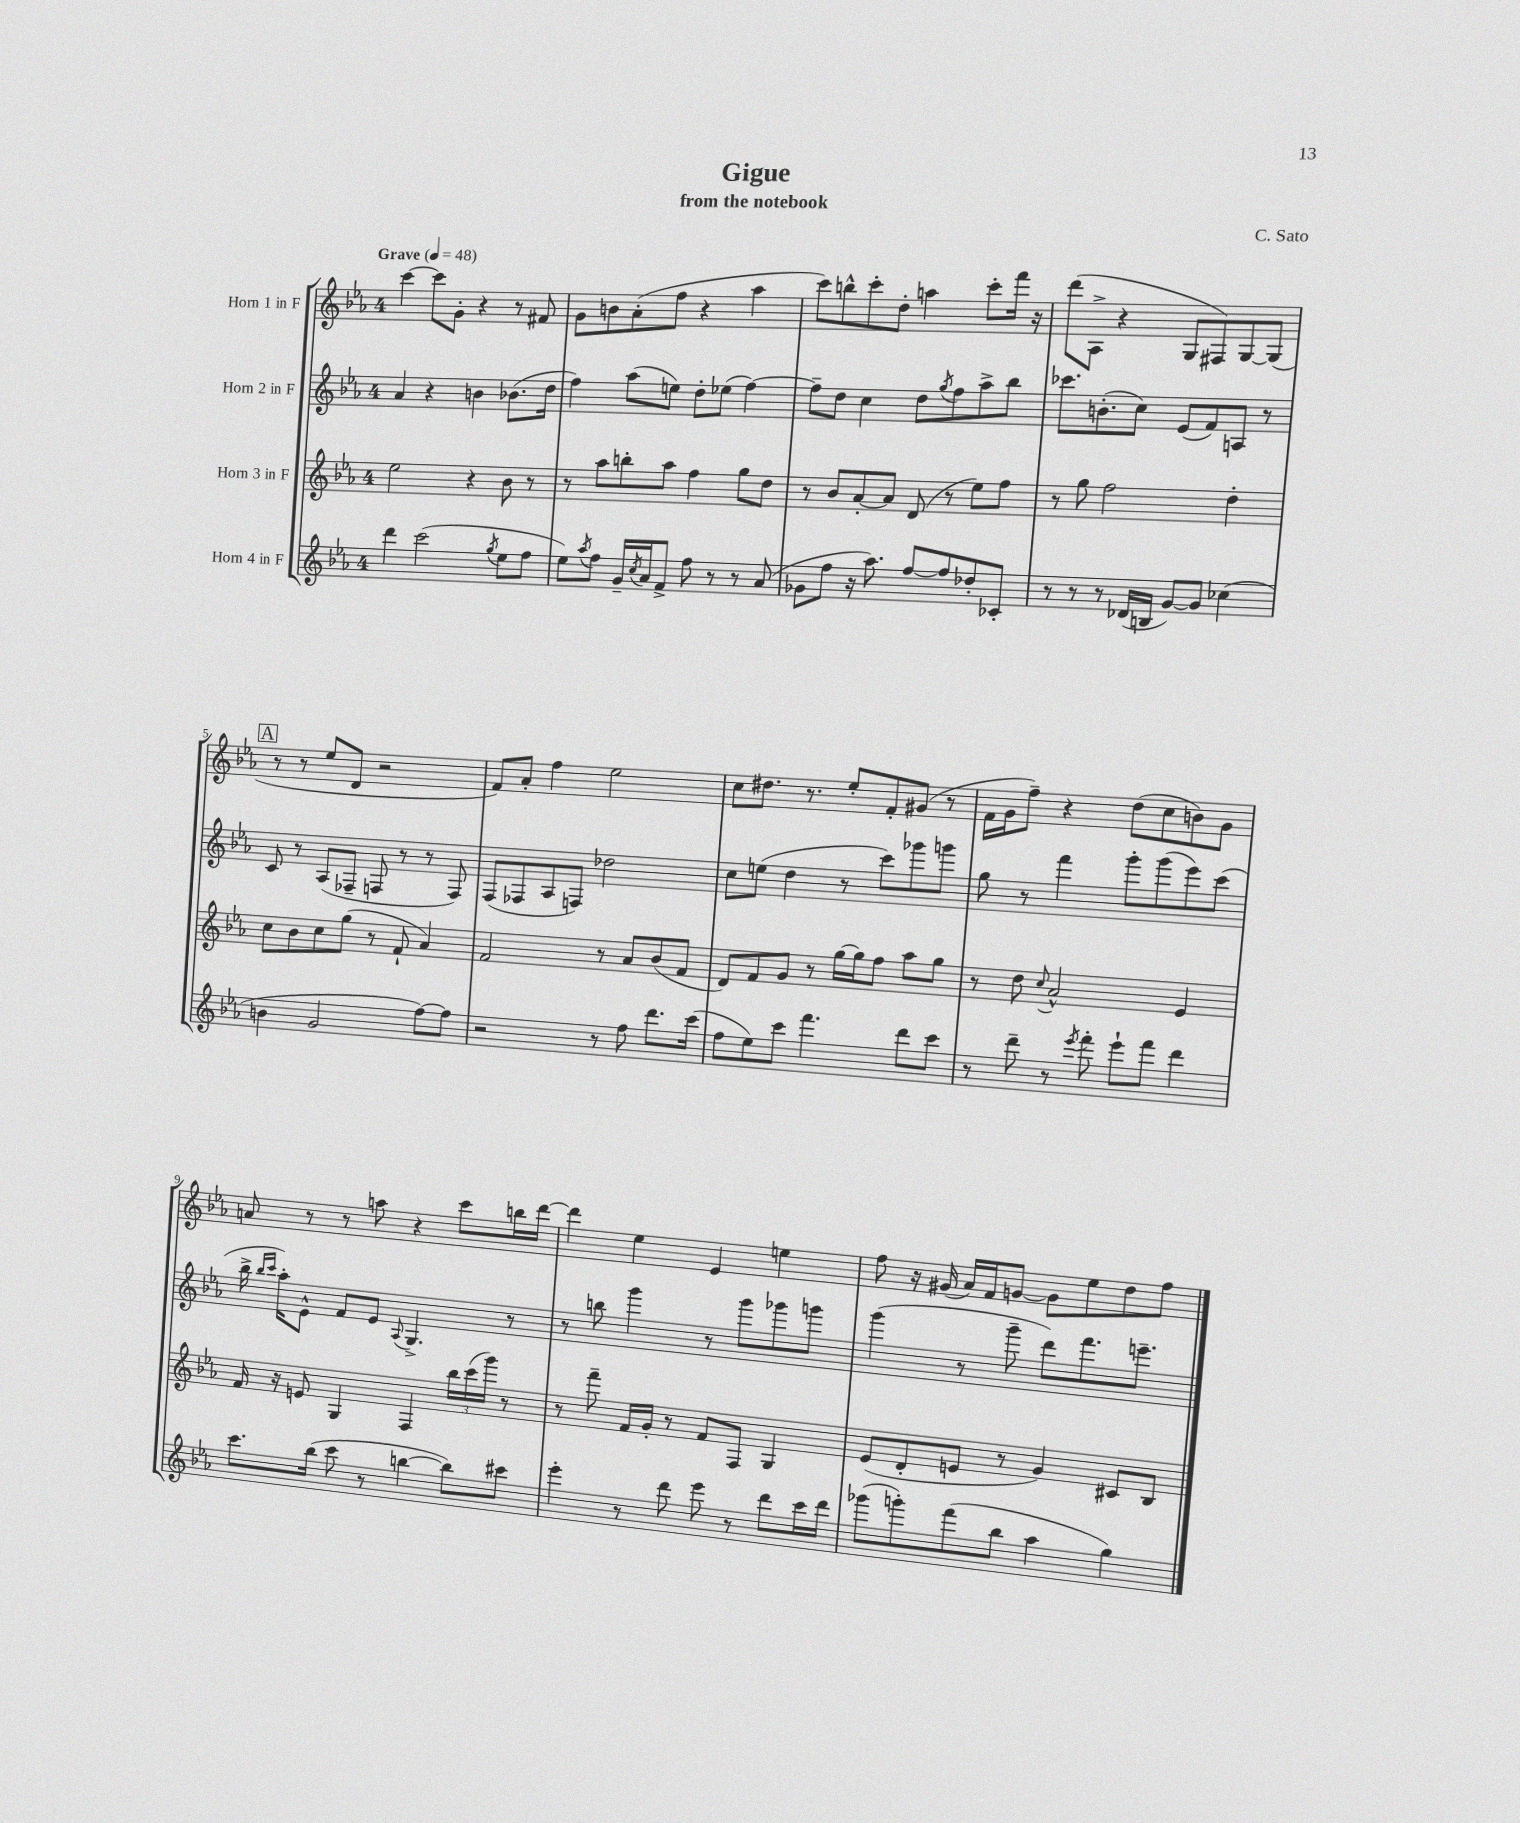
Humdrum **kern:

**kern	**kern	**kern	**kern
*staff4	*staff3	*staff2	*staff1
*clefG2	*clefG2	*clefG2	*clefG2
*k[b-e-a-]	*k[b-e-a-]	*k[b-e-a-]	*k[b-e-a-]
*M4/4	*M4/4	*M4/4	*M4/4
*MM48	*MM48	*MM48	*MM48
4ddd	2ee-	4a-	[4ccc
(2ccc	.	4r	8ccc]
.	.	.	8g'
.	4r	4b	4r
8qgg	.	.	.
8ee-	8b-	(8.b-	8r
8ff	8r	.	8f#
.	.	16dd	.
=	=	=	=
8ee-)	8r	4ff)	8g
8qaa-	.	.	.
8ff	8aa-	.	8b
16g~	8bb'	(8aa-	(8a-'
8qcc	.	.	.
16a-	.	.	.
8f^	8aa-	8ee)	8ff
8ff	4ff	8dd'	4r
8r	.	(8ee-	.
8r	8gg	[4ff)	4aa-
(8a-	8dd	.	.
=	=	=	=
8g-	8r	8ff~]	8ccc)
8ff	8b-	8dd	8bb^^
16r	[8a-'	4cc	8ccc'
8.aa-)	.	.	.
.	8a-]	.	8dd'
[8ff	(8d	8dd	4aa
.	.	8qgg	.
8ff]	8r	8ff	.
8dd-'	8ee-)	8aa-^	8ccc'
8c-'	8ff	8bb-	16fff
.	.	.	16r
=	=	=	=
8r	8r	8.ccc-	(8ddd
8r	8gg	.	8A-^
.	.	(8.b'	.
8r	2ff	.	4r
(16d-	.	8cc)	.
16B	.	.	.
[8g)	.	(8e-	8G
8g]	.	8f)	8F#)
(4cc-	4dd'	8A	[8G
.	.	8r	(8G]
=	=	=	=
4b	8cc	8c	8r
.	8b-	8r	8r
2g	8cc	(8A-	8ee-
.	(8gg	8F-~	8d
.	8r	8F	2r
.	8f`	8r	.
[8ff)	4a-)	8r	.
8ff]	.	8F)	.
=	=	=	=
2r	2f	(8F	8f)
.	.	8F-	8a-'
.	.	8A-	4ff
.	.	8F)	.
8r	8r	2dd-	2ee-
8ff	8a-	.	.
8.ddd	(8b-	.	.
.	8f	.	.
(16ccc	.	.	.
=	=	=	=
8ff	8d)	8cc	8cc
8ee-)	8f	(8ee	8.dd#
8ccc	8g	4dd	.
.	.	.	8.r
4.fff	8r	.	.
.	[16gg	8r	8ee-'
.	16gg]	.	.
.	8ff	8ccc)	8f'
8ddd	8aa-	8ggg-	(8g#
8ccc	8gg	8ggg	8r
=	=	=	=
8r	8r	8gg	16f
.	.	.	16g
8ddd~	8dd	8r	8ff~)
.	8qqcc	.	.
8r	2a-^^	4fff	4r
8qeee-	.	.	.
8fff'	.	.	.
8eee-`	.	8ggg'	(8dd
8fff	.	(8ggg	8cc
4ddd	4e-	8eee-)	8b)
.	.	(8ccc	8g
=	=	=	=
8.ccc	16f	16bb-^	8a
.	.	16qqbb-	.
.	.	16qqccc	.
.	16r	16aa-')	.
.	8e	8e-^^	8r
(16bb-	.	.	.
8ccc	4G	8f	8r
8r	.	8e-	8aa
.	.	8qqA-	.
[4bb	4F	4.G^	4r
8bb])	24bb-	.	8ccc
.	(24ccc	.	.
.	24ggg)	.	.
8ccc#	8r	8r	16bb
.	.	.	[16ddd
=	=	=	=
4eee-'	8r	8r	4ddd]
.	8fff~	8bb	.
8r	16f	4ggg	4ee-
.	16g'	.	.
8ddd	8r	.	.
8eee-	8f	8r	4e-
8r	8F	8ggg	.
8ddd	4G	8ggg-	4ee
16ccc	.	8ggg	.
16ddd	.	.	.
=	=	=	=
(8ggg-	(8e-	(4ggg	8ff
8ggg')	8d'	.	16r
.	.	.	(16g#
(8fff	8e	8r	16a-)
.	.	.	16f
8bb-	8r	8ggg~	[8g
4aa-	4g)	8ddd)	8g]
.	.	8.fff	8ee-
4gg)	8c#	.	8dd
.	.	8.eee~	.
.	8B-	.	8ff
==	==	==	==
*-	*-	*-	*-
